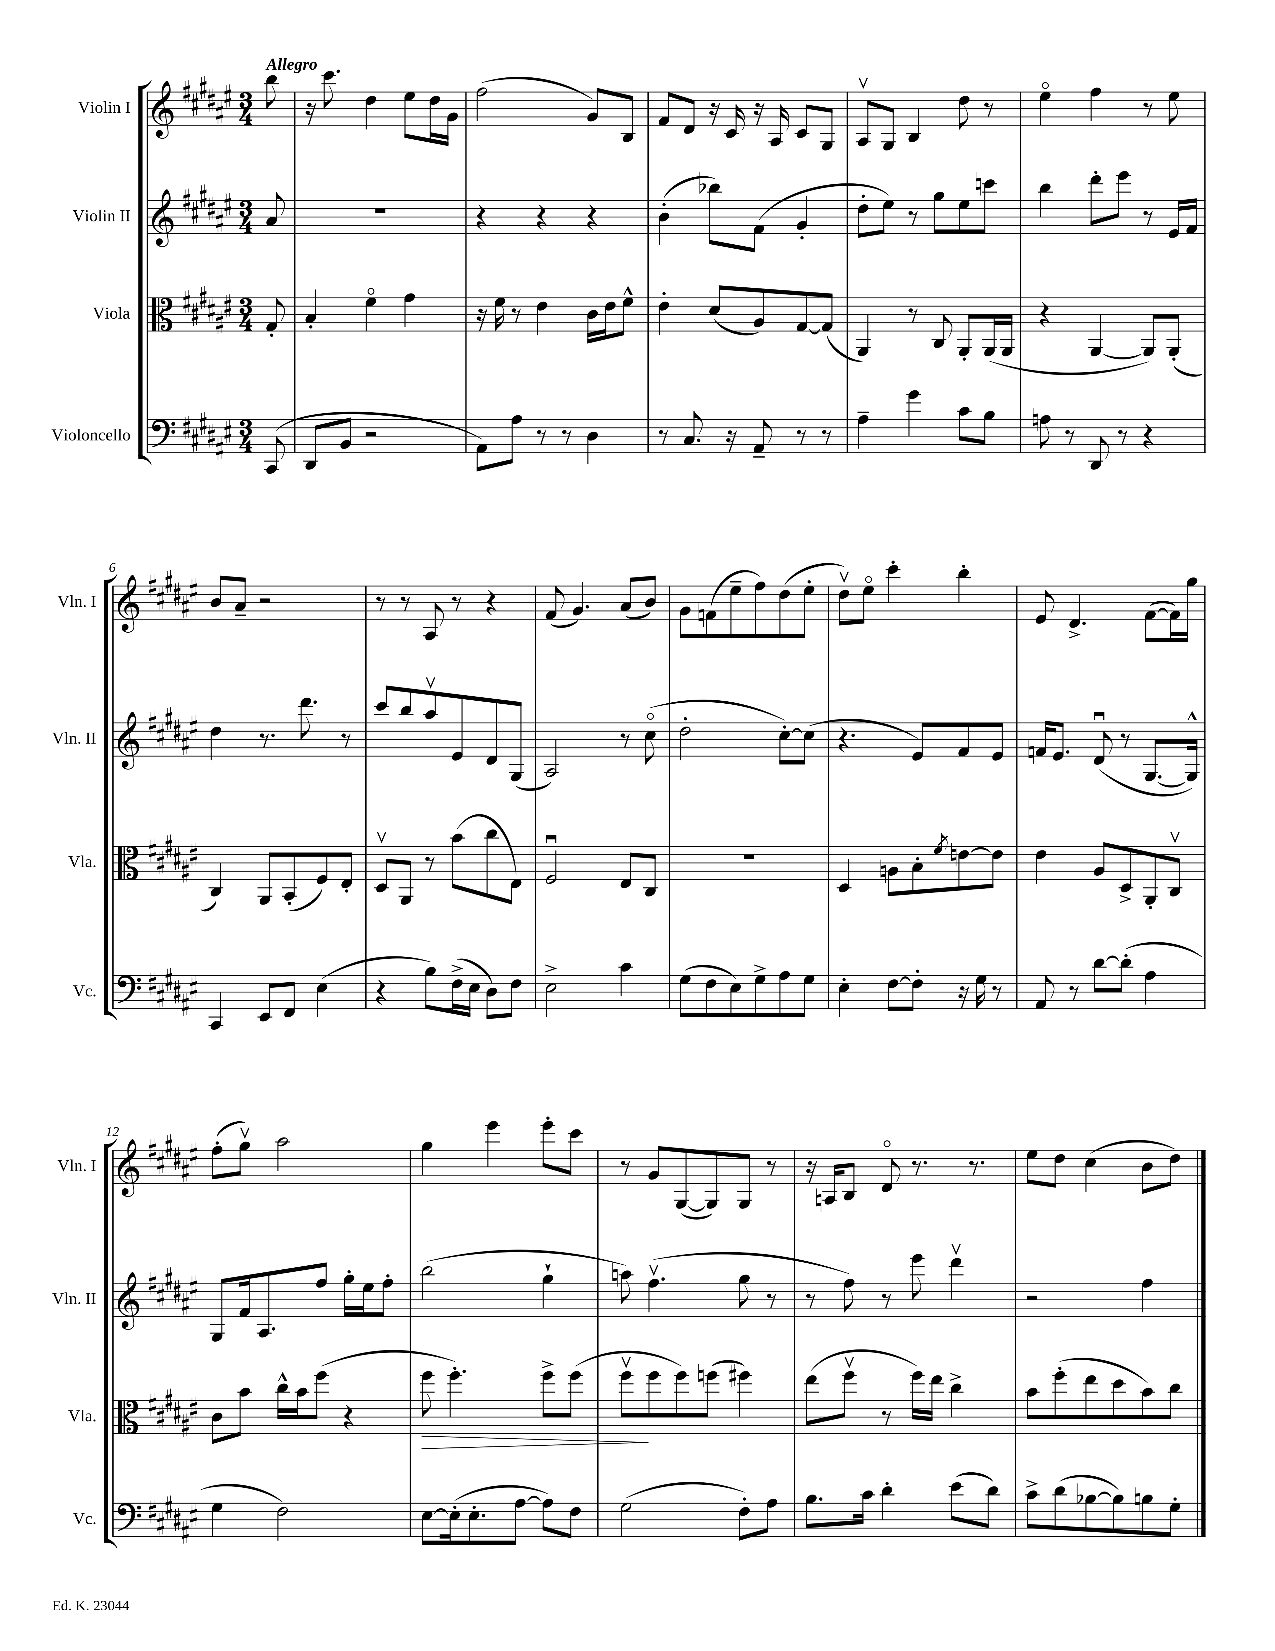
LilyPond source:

<<
\new StaffGroup <<
\new Staff = "s0" \with { instrumentName = "Violin I" shortInstrumentName = "Vln. I" } {
    \clef treble \key fis \major \numericTimeSignature \time 3/4 \partial 8 \tempo "Allegro"
    b''8 |
    r16 cis'''8. dis''4 eis''8 dis''16 gis'16 |
    fis''2( gis'8) b8 |
    fis'8 dis'8 r16 cis'16 r16 ais16 cis'8 gis8 |
    ais8\upbow gis8 b4 dis''8 r8 |
    eis''4\flageolet fis''4 r8 eis''8 |
    b'8 ais'8-- r2 |
    r8 r8 ais8 r8 r4 |
    fis'8( gis'4.) ais'8( b'8) |
    gis'8 f'8( eis''8-- fis''8) dis''8( eis''8-. |
    dis''8\upbow) eis''8\flageolet cis'''4-. b''4-. |
    eis'8 dis'4.-> fis'8~( fis'16) gis''16 |
    fis''8-.( gis''8\upbow) ais''2 |
    gis''4 eis'''4 eis'''8-. cis'''8 |
    r8 gis'8 gis8~( gis8) gis8 r8 |
    r16 a16 b8 dis'8\flageolet r8. r8. |
    eis''8 dis''8 cis''4( b'8 dis''8) \bar "|." |
}
\new Staff = "s1" \with { instrumentName = "Violin II" shortInstrumentName = "Vln. II" } {
    \clef treble \key fis \major \numericTimeSignature \time 3/4 \partial 8
    ais'8 |
    R2. |
    r4 r4 r4 |
    b'4-.( bes''8) fis'8( gis'4-. |
    dis''8-. eis''8) r8 gis''8 eis''8 c'''8 |
    b''4 dis'''8-. eis'''8 r8 eis'16 fis'16 |
    dis''4 r8. dis'''8. r8 |
    cis'''8 b''8 ais''8\upbow eis'8 dis'8 gis8( |
    ais2) r8 cis''8\flageolet( |
    dis''2-. cis''8~-.) cis''8( |
    r4. eis'8) fis'8 eis'8 |
    f'16 eis'8. dis'8\downbow( r8 gis8.~ gis16-^) |
    gis8 fis'16 ais8. fis''8 gis''16-. eis''16 fis''8-. |
    b''2( gis''4-! |
    a''8) fis''4.\upbow( gis''8 r8 |
    r8 fis''8) r8 eis'''8 dis'''4\upbow |
    r2 fis''4 \bar "|." |
}
\new Staff = "s2" \with { instrumentName = "Viola" shortInstrumentName = "Vla." } {
    \clef alto \key fis \major \numericTimeSignature \time 3/4 \partial 8
    gis8-. |
    b4-. fis'4\flageolet gis'4 |
    r16 fis'16 r8 eis'4 cis'16 eis'16 fis'8-^ |
    eis'4-. dis'8( ais8) gis8~ gis8( |
    ais,4) r8 cis8 ais,8-. ais,16( ais,16 |
    r4 ais,4~ ais,8) ais,8-.( |
    cis4) ais,8 b,8-.( fis8) eis8-. |
    dis8\upbow ais,8 r8 b'8( cis''8 eis8) |
    fis2\downbow eis8 cis8 |
    R2. |
    dis4 a8 b8-. \acciaccatura { fis'8 } e'8~ e'8 |
    eis'4 ais8 dis8-> ais,8-. cis8\upbow |
    cis'8 b'8 cis''16-^ b'16 fis''8( r4 |
    fis''8\> fis''4.-.) fis''8-> fis''8( |
    fis''8\upbow\! fis''8 fis''8) f''8( fis''4) |
    eis''8( fis''8\upbow r8 fis''16) eis''16 cis''4-> |
    b'8 fis''8-.( eis''8 dis''8 b'8) cis''8 \bar "|." |
}
\new Staff = "s3" \with { instrumentName = "Violoncello" shortInstrumentName = "Vc." } {
    \clef bass \key fis \major \numericTimeSignature \time 3/4 \partial 8
    cis,8( |
    dis,8 b,8 r2 |
    ais,8) ais8 r8 r8 dis4 |
    r8 cis8. r16 ais,8-- r8 r8 |
    ais4-- gis'4 cis'8 b8 |
    a8 r8 dis,8 r8 r4 |
    cis,4 eis,8 fis,8 eis4( |
    r4 b8) fis16->( eis16 dis8) fis8 |
    eis2-> cis'4 |
    gis8( fis8 eis8) gis8-> ais8 gis8 |
    eis4-. fis8~ fis8-. r16 gis16 r8 |
    ais,8 r8 dis'8~ dis'8-.( ais4 |
    gis4 fis2) |
    eis8~ eis16-.( eis8.-. ais8~ ais8) fis8 |
    gis2( fis8-.) ais8 |
    b8. cis'16 dis'4-. eis'8( dis'8) |
    cis'8-> dis'8( bes8~ bes8) b8 gis8-. \bar "|." |
}
>>
>>
